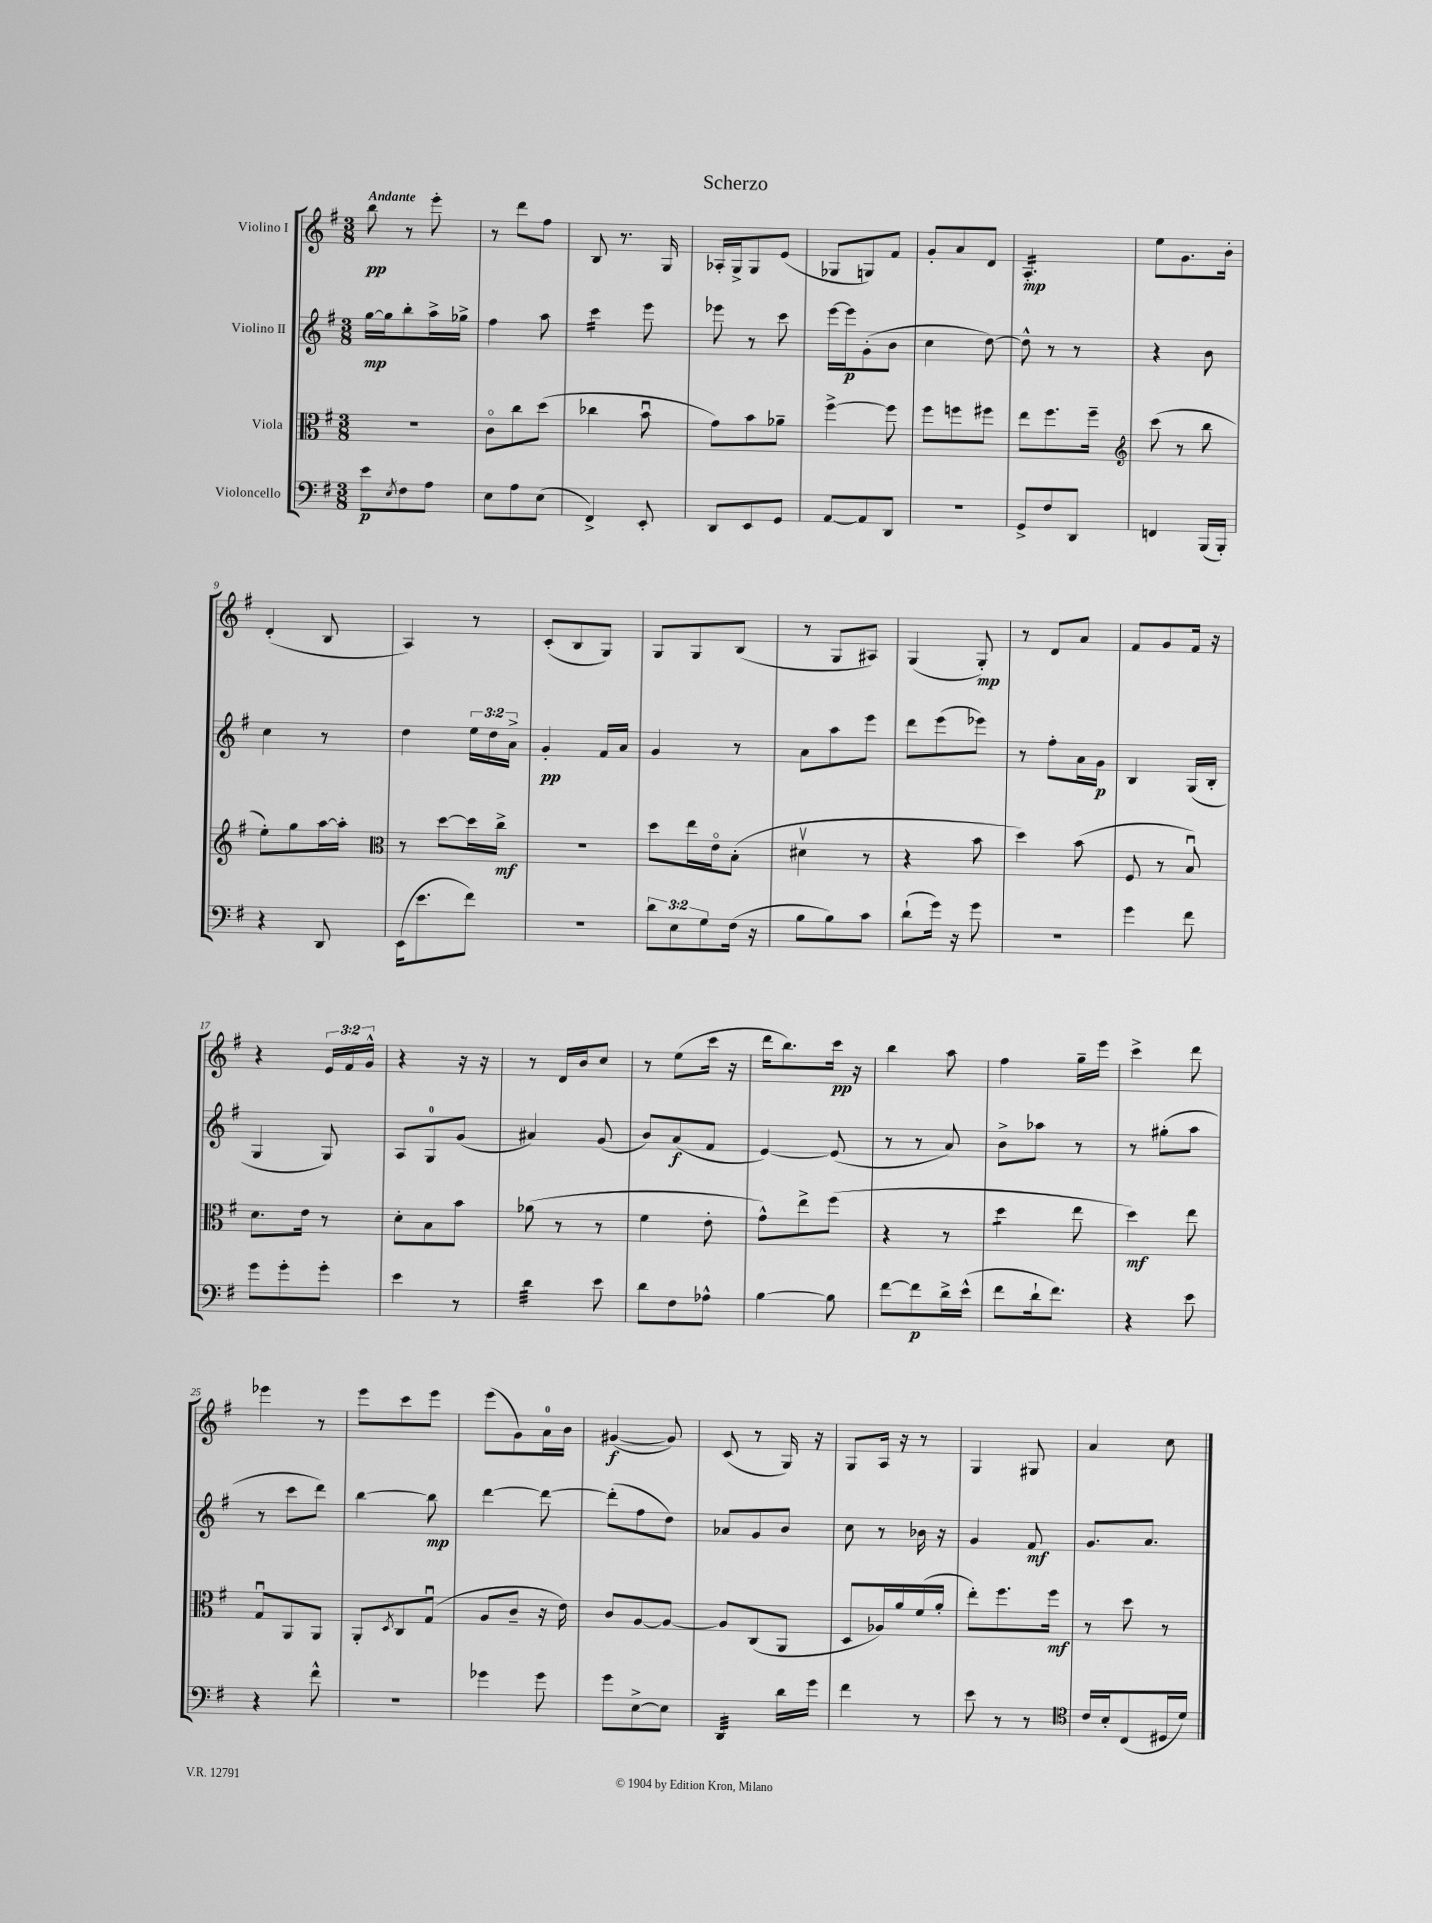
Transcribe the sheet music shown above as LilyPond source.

\header { title = "Scherzo" }
<<
\new StaffGroup <<
\new Staff = "s0" \with { instrumentName = "Violino I" } {
    \clef treble \key g \major \numericTimeSignature \time 3/8 \override Staff.TupletNumber.text = #tuplet-number::calc-fraction-text \tempo "Andante"
    b''8\pp r8 e'''8-. |
    r8 d'''8 fis''8 |
    b8 r8. g16 |
    aes16-. g16-> g8 e'8( |
    ges8 g8) fis'8 |
    g'8-. a'8 d'8 |
    a4.:16-.\mp |
    e''8 g'8. b'16-. |
    d'4-.( b8 |
    a4) r8 |
    c'8-.( b8 g8) |
    g8 g8 b8( |
    r8 g8 ais8) |
    g4( g8-.\mp) |
    r8 d'8 a'8 |
    fis'8 g'8 fis'16 r16 |
    r4 \tuplet 3/2 { e'16 fis'16 g'16-^ } |
    r4 r16 r16 |
    r8 d'16 b'16 c''8 |
    r8 e''8( c'''16 r16 |
    d'''16 b''8.) c'''16\pp r16 |
    b''4 a''8 |
    fis''4 g''16-- e'''16 |
    c'''4-> d'''8 |
    ees'''4 r8 |
    e'''8 c'''8 e'''8 |
    e'''8( g'8) a'16-0 b'16 |
    gis'4~\f( gis'8) |
    c'8( r8 g16) r16 |
    g8 a16 r16 r8 |
    g4 gis8 |
    a'4 c''8 \bar "|." |
}
\new Staff = "s1" \with { instrumentName = "Violino II" } {
    \clef treble \key g \major \numericTimeSignature \time 3/8 \override Staff.TupletNumber.text = #tuplet-number::calc-fraction-text
    g''16~\mp g''16 b''8-. a''16-> ges''16-> |
    fis''4 a''8 |
    c'''4:16 e'''8 |
    ees'''8 r8 c'''8 |
    e'''16~ e'''16\p g'8-.( b'8 |
    c''4 d''8~) |
    d''8-^ r8 r8 |
    r4 b'8 |
    c''4 r8 |
    d''4 \tuplet 3/2 { e''16 d''16 a'16-> } |
    g'4-.\pp fis'16 a'16 |
    g'4 r8 |
    a'8 a''8 e'''8 |
    d'''8 e'''8( ees'''8) |
    r8 fis''8-. a'16 g'16\p |
    b4 g16( b16-. |
    g4 g8) |
    a8 g8-0 g'8( |
    ais'4) g'8( |
    b'8) a'8\f( fis'8 |
    e'4~) e'8( |
    r8 r8 a'8) |
    b'8-> aes''8 r8 |
    r8 gis''8-.( a''8 |
    r8 c'''8 d'''8) |
    b''4~ b''8\mp |
    d'''4~ d'''8~ |
    d'''8-.( fis''8 d''8) |
    aes'8 g'8 b'8 |
    c''8 r8 bes'16 r16 |
    g'4 fis'8\mf |
    g'8. a'8. \bar "|." |
}
\new Staff = "s2" \with { instrumentName = "Viola" } {
    \clef alto \key g \major \numericTimeSignature \time 3/8
    R4. |
    c'8\flageolet c''8 d''8( |
    ces''4 b'8\downbow |
    g'8) b'8 aes'8-- |
    fis''4~-> fis''8 |
    fis''8 f''8 fis''8 |
    e''8 fis''8. fis''16-- |
    \clef treble c'''8( r8 b''8 |
    e''8-.) g''8 a''16~ a''16-. |
    \clef alto r8 d''8~ d''16 c''16->\mf |
    R4. |
    d''8 e''16 e'16\flageolet b8-.( |
    dis'4\upbow r8 |
    r4 b'8 |
    d''4) b'8( |
    fis8 r8 b8\downbow) |
    d'8. e'16 r8 |
    d'8-. b8 b'8 |
    aes'8( r8 r8 |
    fis'4 e'8-. |
    g'8-^) e''8-> fis''8( |
    r4 r8 |
    d''4:8 e''8 |
    d''4\mf) e''8 |
    g8\downbow a,8 a,8 |
    a,8-. \acciaccatura { d8 } c8 g8\downbow( |
    a8 c'8-- r16 e'16) |
    c'8 a8~ a8~ |
    a8 c8( a,8 |
    d8 aes16) a'16 fis'16( a'16-. |
    e''8-.) fis''8. fis''16\mf |
    r8 d''8 r8 \bar "|." |
}
\new Staff = "s3" \with { instrumentName = "Violoncello" } {
    \clef bass \key g \major \numericTimeSignature \time 3/8 \override Staff.TupletNumber.text = #tuplet-number::calc-fraction-text
    e'8\p \acciaccatura { e8 } fis8 a8 |
    e8 a8 e8( |
    fis,4->) e,8-. |
    d,8 e,8 g,8 |
    a,8~ a,8 d,8 |
    R4. |
    g,8-> fis8 d,8 |
    f,4 b,,16( b,,16-.) |
    r4 d,8 |
    e,16( e'8. fis'8) |
    R4. |
    \tuplet 3/2 { d'8 e8 g8 } fis16( r16 |
    b8 b8) c'8 |
    d'8-!( g'16) r16 g'8 |
    r4. |
    g'4 fis'8 |
    g'8 g'8-. g'8-. |
    e'4 r8 |
    d'4:32 e'8 |
    d'8 fis8 aes8-^ |
    b4~ b8 |
    fis'8~ fis'8\p d'16-> e'16-^( |
    fis'8 d'16-! fis'8.) |
    r4 e'8 |
    r4 fis'8-^ |
    R4. |
    ges'4 ges'8 |
    g'8 e8~-> e8 |
    d,4:32 d'16 g'16 |
    fis'4 r8 |
    e'8 r8 r8 |
    \clef tenor c'16 b16-. c8( dis16 d'16) \bar "|." |
}
>>
>>
